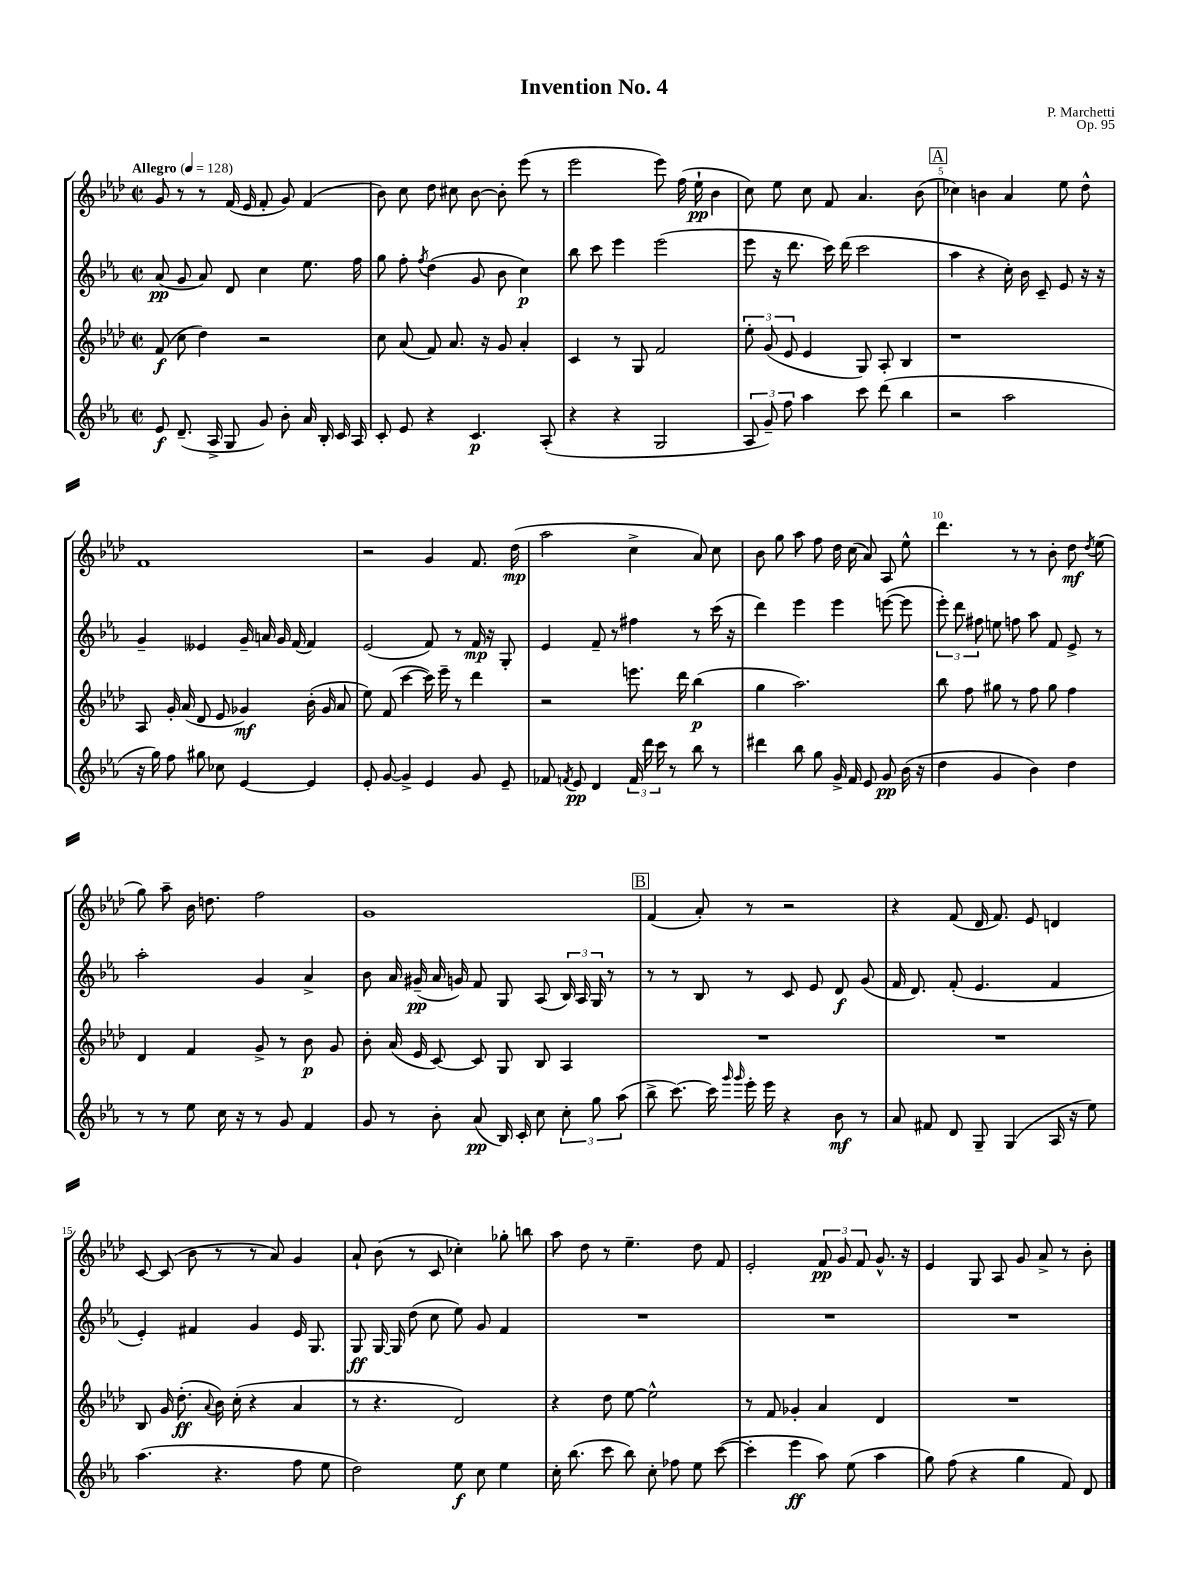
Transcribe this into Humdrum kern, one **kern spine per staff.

**kern	**kern	**kern	**kern
*staff4	*staff3	*staff2	*staff1
*clefG2	*clefG2	*clefG2	*clefG2
*k[b-e-a-]	*k[b-e-a-d-]	*k[b-e-a-]	*k[b-e-a-d-]
*M2/2	*M2/2	*M2/2	*M2/2
*met(c|)	*met(c|)	*met(c|)	*met(c|)
*MM128	*MM128	*MM128	*MM128
8e-/	(8f/	(8a-/	8g/
(8.d~/	8cc\	8g/	8r
.	4dd-\)	8a-/)	8r
16A-^/	.	.	.
8G/	.	8d/	(16f/
.	.	.	16e-/
8g/)	2r	4cc\	8f'/
8b-'\	.	.	8g/)
16a-/	.	8.ee-\	(4f/
16B-'/	.	.	.
16c/	.	.	.
16A-/	.	16ff\	.
=	=	=	=
8c'/	8cc\	8gg\	8b-\)
8e-/	(8a-/	8ff'\	8cc\
.	.	8qff/	.
4r	8f/)	(4dd\	8dd-\
.	8.a-/	.	8cc#\
4.c/	.	8g/	[8b-\
.	16r	.	.
.	8g/	8b-\	8b-'\]
.	4a-'/	4cc\)	(8eee-\
(8A-'/	.	.	8r
=	=	=	=
4r	4c/	8bb-\	2eee-\
.	.	8ccc\	.
4r	8r	4eee-\	.
.	8G/	.	.
2G/	2f/	(2eee-\	8eee-\)
.	.	.	(16ff\
.	.	.	16ee-`\
.	.	.	4b-\
=	=	=	=
12A-/	12ee-'\	8eee-\	8cc\)
12g~/)	(12g/	.	.
.	.	16r	8ee-\
12ff\	12e-/	.	.
.	.	8.ddd\	.
4aa-\	4e-/	.	8cc\
.	.	16ccc\)	8f/
.	.	(16ddd\	.
8ccc\	8G/)	2ccc\	4.a-/
(8ddd\	8A-'/	.	.
4bb-\	4B-/	.	.
.	.	.	(8b-\
=	=	=	=
2r	1r	4aa-\	4cc-\)
.	.	4r	4b\
2aa-\	.	16cc'\)	4a-/
.	.	16b-\	.
.	.	8c~/	.
.	.	8e-/	8ee-\
.	.	16r	8dd-^^\
.	.	16r	.
=	=	=	=
16r	8A-/	4g~/	1f
16gg\)	.	.	.
8ff\	16g'/	.	.
.	(16a-/	.	.
8gg#\	8d-/	4e--/	.
8cc-\	8e-/	.	.
[4e-/	4g-/)	16g~/	.
.	.	16a/	.
.	.	16g/	.
.	.	(16f/	.
4e-/]	(16b-'\	4f/)	.
.	16g-/	.	.
.	8a-/	.	.
=	=	=	=
8e-'/	8ee-\)	(2e-/	2r
[8g/	(8f/	.	.
4g^/]	[4ccc\	.	.
4e-/	16ccc\])	8f/)	4g/
.	16eee-~\	.	.
.	8r	8r	.
8g/	4ddd-\	16f/	8.f/
.	.	16r	.
8e-~/	.	8G'/	.
.	.	.	(16dd-\
=	=	=	=
8f-/	2r	4e-/	2aa-\
8qf/	.	.	.
8e-/	.	.	.
4d/	.	8f~/	.
.	.	8r	.
24f/	8.eee\	4ff#\	4cc^\
24ddd\	.	.	.
24ccc\	.	.	.
8r	.	.	.
.	16ddd-\	.	.
8bb-\	(4bb-\	8r	8a-/)
8r	.	(16ccc\	8cc\
.	.	16r	.
=	=	=	=
4ddd#\	4gg\	4ddd\)	8b-\
.	.	.	8gg\
8bb-\	2.aa-\)	4eee-\	8aa-\
8gg\	.	.	8ff\
16g^/	.	4eee-\	16dd-\
16f/	.	.	(16cc\
8e-/	.	.	8a-/)
8g/	.	([8eee\	8A-/
(16b-\	.	8eee\]	8ee-^^\
16r	.	.	.
=	=	=	=
4dd\	8bb-\	12eee-'\)	4.ddd-\
.	.	12ddd\	.
.	8ff\	.	.
.	.	12ff#\	.
4g/	8gg#\	8ee\	.
.	8r	8ff\	8r
4b-\)	8ff\	8aa-\	8r
.	8gg#\	8f/	8b-'\
4dd\	4ff\	8e-^/	8dd-\
.	.	.	8qdd-/
.	.	8r	(8ee-\
=	=	=	=
8r	4d-/	2aa-'\	8gg\)
8r	.	.	8aa-~\
8ee-\	4f/	.	16b-\
.	.	.	8.dd\
16cc\	.	.	.
16r	.	.	.
8r	8g^/	4g/	2ff\
8g/	8r	.	.
4f/	8b-\	4a-^/	.
.	8g/	.	.
=	=	=	=
8g/	8b-'\	8b-\	1g
8r	(16a-/	16a-/	.
.	16e-/	(16g#~/	.
8b-'\	[8c/)	16a-/	.
.	.	16g/)	.
(8a-/	8c/]	8f/	.
16B-/)	8G/	8G/	.
16c'/	.	.	.
8cc\	8B-/	(8A-/	.
12cc'\	4A-/	24B-/)	.
.	.	24A-/	.
12gg\	.	24G/	.
.	.	8r	.
(12aa-\	.	.	.
=	=	=	=
8bb-^\	1r	8r	(4f/
[8.ccc\)	.	8r	.
.	.	8B-/	8a-'/)
16ccc\]	.	.	.
16qqggg/	.	.	.
16qqggg/	.	.	.
16eee-'\	.	8r	8r
16eee-\	.	.	.
4r	.	8c/	2r
.	.	8e-/	.
8b-\	.	8d/	.
8r	.	(8g/	.
=	=	=	=
8a-/	1r	16f/	4r
.	.	8.d/)	.
8f#/	.	.	.
8d/	.	(8f'/	(8f/
8G~/	.	4.e-/	16d-/
.	.	.	8.f/)
(4G/	.	.	.
.	.	.	8e-/
16A-/	.	4f/	4d/
16r	.	.	.
8ee-\)	.	.	.
=	=	=	=
(4.aa-\	8B-/	4e-'/)	[8c/
.	16g/	.	(8c/]
.	(8.dd-'\	.	.
.	.	4f#/	8b-\
.	8qqa-/	.	.
4.r	16b-\)	.	8r
.	(16cc'\	.	.
.	4r	4g/	8r
.	.	.	8a-/)
8ff\	4a-/	16e-/	4g/
.	.	8.G/	.
8ee-\	.	.	.
=	=	=	=
2dd\)	8r	8G/	8a-`/
.	4.r	[16G/	(8b-\
.	.	16G/]	.
.	.	(8dd\	8r
.	.	8cc\	8c/
8ee-\	2d-/)	8ee-\)	4cc-'\)
8cc\	.	8g/	.
4ee-\	.	4f/	8gg-'\
.	.	.	8bb\
=	=	=	=
16cc'\	4r	1r	8aa-\
(8.bb-\	.	.	.
.	.	.	8dd-\
8ccc\	8dd-\	.	8r
8bb-\)	[8ee-\	.	4.ee-~\
8cc'\	2ee-^^\]	.	.
8ff-\	.	.	.
8ee-\	.	.	8dd-\
([8ccc\	.	.	8f/
=	=	=	=
4ccc'\]	8r	1r	2e-'/
.	8f/	.	.
4eee-\	4g-'/	.	.
8aa-\)	4a-/	.	12f/
.	.	.	12g/
(8ee-\	.	.	.
.	.	.	12f/
4aa-\	4d-/	.	8.g^^/
.	.	.	16r
=	=	=	=
8gg\)	1r	1r	4e-/
(8ff\	.	.	.
4r	.	.	8G/
.	.	.	8A-/
4gg\	.	.	8g/
.	.	.	8a-^/
8f/)	.	.	8r
8d/	.	.	8b-'\
==	==	==	==
*-	*-	*-	*-
